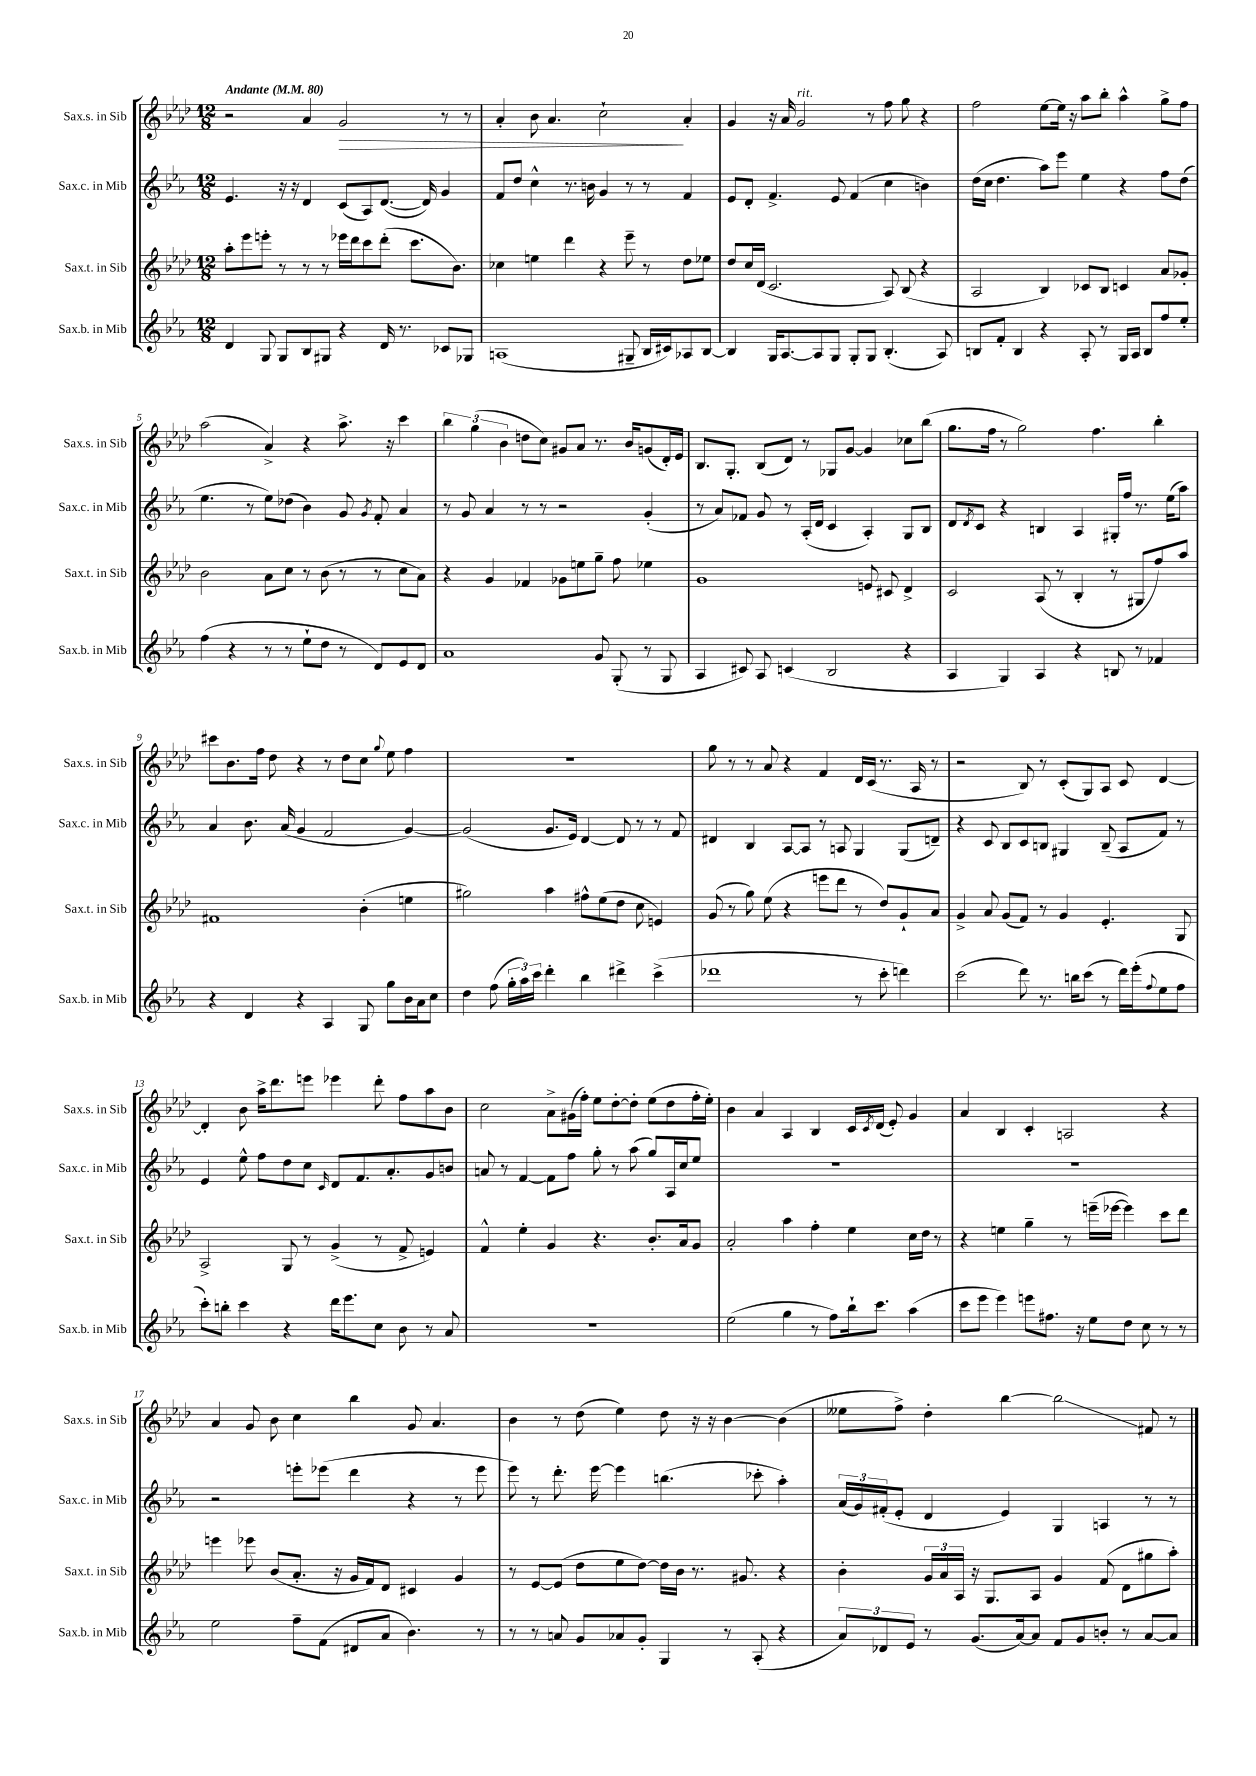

**kern	**kern	**kern	**kern
*staff4	*staff3	*staff2	*staff1
*clefG2	*clefG2	*clefG2	*clefG2
*k[b-e-a-]	*k[b-e-a-d-]	*k[b-e-a-]	*k[b-e-a-d-]
*M12/8	*M12/8	*M12/8	*M12/8
*MM80	*MM80	*MM80	*MM80
4d	8aa-'	4.e-	2r
.	8eee-	.	.
8G	8eee'	.	.
8G	8r	16r	.
.	.	16r	.
8B-	8r	4d	4a-
8G#	8r	.	.
4r	16eee-	(8c	2g
.	16ddd-	.	.
.	8ccc	8A-)	.
16d	(8ddd-'	([8.d	.
8.r	.	.	.
.	8.ccc	.	.
.	.	16d])	.
8c-	.	4g	8r
.	8.b-)	.	.
8G-	.	.	8r
=	=	=	=
(1A	4cc-	8f	4a-'
.	.	8dd	.
.	4ee	4cc^^	8b-
.	.	.	4.a-
.	4ddd-	8.r	.
.	.	16b	.
.	4r	4g	2cc`
8G#~	8eee-~	8r	.
16B-	8r	8r	.
16c#)	.	.	.
8A-	8dd-	4f	4a-'
[8B-	8ee-	.	.
=	=	=	=
4B-]	8dd-	8e-	4g
.	16cc	8d'	.
.	(16d-	.	.
16G	2.c	4.f^	16r
[8.A-	.	.	16a-
.	.	.	2g
8A-]	.	.	.
8G	.	8e-	.
8G'	.	(4f	.
8G	.	.	8r
(4.B-'	8A-)	4cc	8ff
.	(8B-	.	8gg
.	4r	4b)	4r
8A-)	.	.	.
=	=	=	=
8B	2A-	(16dd	2ff
.	.	16cc	.
8f'	.	4.dd	.
4B	.	.	.
4r	4B-)	8aa-)	[8ee-
.	.	8eee-	16ee-]
.	.	.	16r
8A-'	8c-	4ee-	8aa-
8r	8B-	.	8bb-'
16G	4c	4r	4aa-^^
16A-	.	.	.
8B	.	.	.
8ff	8a-	8ff	8gg^
8ee-'	8g-'	(8dd	8ff
=	=	=	=
(4ff	2b-	4.ee-	(2aa-
4r	.	.	.
.	.	8r	.
8r	8a-	8ee-)	4a-^)
8r	8cc	(8dd-	.
8ee-`	8r	4b-)	4r
8dd	(8b-	.	.
8r	8r	8g	8.aa-^
.	.	8qg	.
8d)	8r	8f'	.
.	.	.	16r
8e-	8cc	4a-	4ccc
8d	8a-)	.	.
=	=	=	=
1a-	4r	8r	6bb-
.	.	8g	.
.	.	.	(6gg
.	4g	4a-	.
.	.	.	6b-
.	4f-	8r	8dd
.	.	8r	8cc)
.	8g-	2r	8g#
.	8ee	.	8a-
8g	8gg~	.	8.r
(8G'	8ff	.	.
.	.	.	16b-
8r	4ee-	(4g'	(8g
8G	.	.	16d-')
.	.	.	16e-
=	=	=	=
4A-	1g	8r	8.B-
.	.	8a-)	.
.	.	.	8.G'
8c#)	.	8f-	.
8A-	.	8g	(8B-
(4c	.	8r	8d-)
.	.	(16A-'	8r
.	.	16d	.
2B-	.	4c	8G-
.	.	.	[8g
.	8e	4A-')	4g]
.	8c#	.	.
4r	4d-^	8G	8cc-
.	.	8B-	(8bb-
=	=	=	=
4A-	2c	8d	8.gg
.	.	8qd	.
.	.	8c	.
.	.	.	16ff
4G)	.	4r	8r
.	.	.	2gg)
4A-	(8A-	4B	.
.	8r	.	.
4r	4B-'	4A-	.
.	.	.	4.ff
8B	8r	16G#'	.
.	.	16ff	.
8r	8G#	8.r	.
4f-	8ff)	.	4bb-'
.	.	(16ee-	.
.	8aa-	8aa-)	.
=	=	=	=
4r	1f#	4a-	8ccc#
.	.	.	8.b-
4d	.	8.b-	.
.	.	.	16ff
.	.	.	8dd-
.	.	(16a-	.
4r	.	4g	4r
4A-	.	2f	8r
.	.	.	8dd-
8G	(4b-'	.	8cc
.	.	.	8qqgg
8gg	.	.	8ee-
16b-	4ee	[4g)	4ff
16a-	.	.	.
8cc	.	.	.
=	=	=	=
4dd	2gg#)	(2g]	1.r
(8ff	.	.	.
24gg'	.	.	.
24aa-)	.	.	.
24ccc	.	.	.
4ddd'	4aa-	8.g	.
.	.	16e-)	.
4bb-	8ff#^^	[4d	.
.	(8ee-	.	.
4ddd#^	8dd-	8d]	.
.	8cc	8r	.
(4ccc^	4e)	8r	.
.	.	8f	.
=	=	=	=
1ddd-	(8g	4d#	8gg
.	8r	.	8r
.	8gg)	4B-	8r
.	(8ee-	.	8a-
.	4r	[8A-	4r
.	.	8A-]	.
.	8eee	8r	4f
.	8ddd-	8A	.
8r	8r	4G	16d-
.	.	.	(16c
8ccc'	8dd-)	.	8.r
4ddd)	8g`	(8G	.
.	.	.	16A-
.	8a-	8d~)	8r
=	=	=	=
(2ccc	4g^	4r	2r
.	8a-	8c	.
.	(8g	8B-	.
8ddd)	8f)	8c	8B-)
8.r	8r	8B	8r
.	4g	4G#	(8c'
16bb	.	.	.
(8ccc	.	.	8G)
8r	4.e-'	(8B~	8A-
16ddd)	.	8A-	8c
(16eee-'	.	.	.
8qqff	.	.	.
8ee-	.	8f)	[4d-
8ff	8G	8r	.
=	=	=	=
8ccc')	2A-^	4e-	4d-']
8bb'	.	.	.
4ccc	.	8ee-^^	8b-
.	.	8ff	16aa-^
.	.	.	8.ddd-
4r	8G	8dd	.
.	8r	8cc	8eee
.	.	16qqc	.
16ddd	(4g^	8d	4eee-
8.eee-	.	.	.
.	.	8.f	.
8cc	8r	.	8ddd-'
.	.	8.a-'	.
8b-	8f^	.	8ff
8r	4e)	8g	8aa-
8a-	.	8b	8b-
=	=	=	=
1.r	4f^^	8a	2cc
.	.	8r	.
.	4ee-'	[4f	.
.	4g	8f]	8a-^
.	.	8ff	(16g#
.	.	.	16ff')
.	4.r	8gg'	8ee-
.	.	8r	[8dd-'
.	.	(8aa-	8dd-']
.	8.b-'	8gg)	(8ee-
.	.	16A-	8dd-
.	16a-	16cc	.
.	8g	8ee-	16ff'
.	.	.	16ee-')
=	=	=	=
(2ee-	2a-'	1.r	4b-
.	.	.	4a-
4gg	4aa-	.	4A-
8r	4ff'	.	4B-
8ff)	.	.	.
16bb-`	4ee-	.	16c
.	.	.	8qc
8.ccc	.	.	(16d-
.	.	.	8e-')
(4aa-	16cc	.	4g
.	16dd-	.	.
.	8r	.	.
=	=	=	=
8ccc	4r	1.r	4a-
8eee-	.	.	.
4eee-)	4ee	.	4B-
8eee	4gg~	.	4c'
8.ff#	.	.	.
.	8r	.	2A
16r	.	.	.
8ee-	(16eee~	.	.
.	[16eee-	.	.
8dd	4eee-])	.	.
8cc	.	.	.
8r	8ccc	.	4r
8r	8ddd-	.	.
=	=	=	=
2ee-	4eee	2r	4a-
.	8eee-	.	8g
.	(8b-	.	8b-
8ff~	8.a-'	8eee'	4cc
(8f	.	(8eee-	.
.	16r	.	.
8d#	16g	4ddd	4bb-
.	16f)	.	.
8a-	8d-	.	.
4.b-)	4c#	4r	8g
.	.	.	4.a-
.	4g	8r	.
8r	.	8eee-	.
=	=	=	=
8r	8r	8eee-)	4b-
8r	[8e-	8r	.
8a	(8e-]	8.ddd'	8r
8g	8dd-	.	(8dd-
.	.	[16eee-	.
8a-	8ee-	4eee-]	4ee-)
8g'	[8dd-)	.	.
4G	16dd-]	(4.bb	8dd-
.	16b-	.	.
.	8.r	.	16r
.	.	.	16r
8r	.	.	[4b-
.	8.g#	.	.
(8A-'	.	8ccc-'	.
4r	4r	4aa-')	(4b-]
=	=	=	=
12a-)	4b-'	(24a-	8ee--
.	.	24g)	.
12d-	.	(24f#'	.
.	.	8e-'	8ff^)
12e-	.	.	.
8r	24g	4d	4dd-'
.	24a-	.	.
.	24A-	.	.
(8.g	16r	.	.
.	8.G	.	.
.	.	4e-)	[4bb-
[16a-)	.	.	.
8a-]	8A-	.	.
8f	4g	4G	2bb-]
8g	.	.	.
8b'	(8f	4A	.
8r	8d-	.	.
[8a-	8gg#	8r	8f#
8a-]	8aa-')	8r	8r
==	==	==	==
*-	*-	*-	*-
